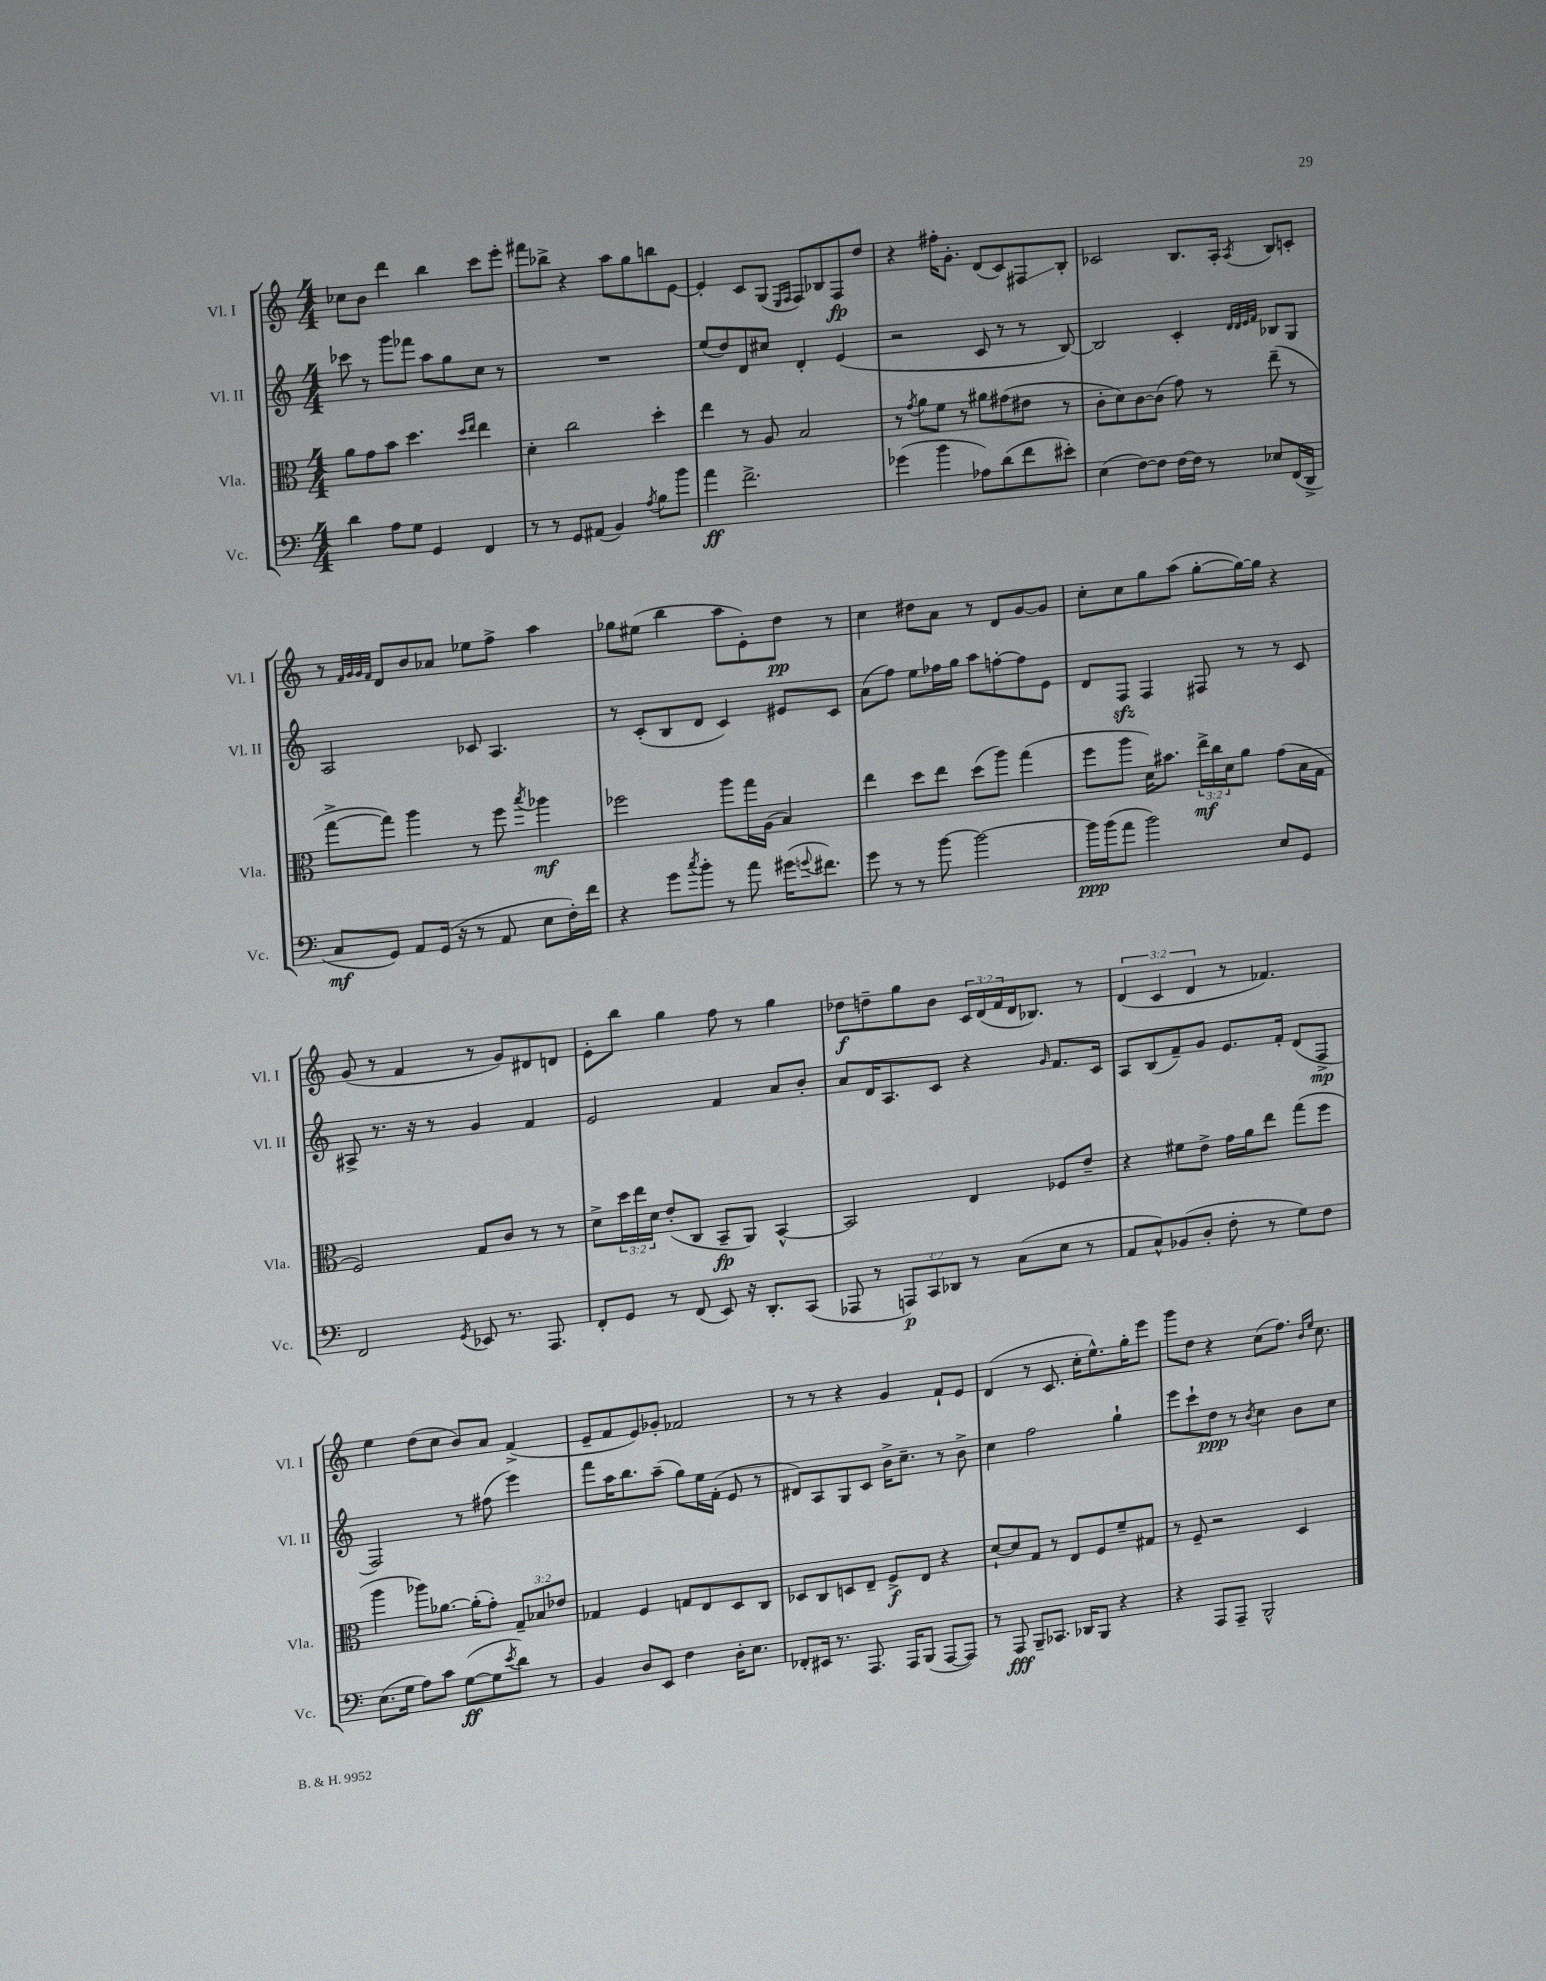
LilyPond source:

<<
\new StaffGroup <<
\new Staff = "s0" \with { instrumentName = "Vl. I" shortInstrumentName = "Vl. I" } {
    \clef treble \key c \major \numericTimeSignature \time 4/4 \override Staff.TupletNumber.text = #tuplet-number::calc-fraction-text
    ces''8 b'8 d'''4 b''4 c'''8 e'''8-. |
    fis'''8 bes''8-> r4 a''8 g''8 b''8 e'8~ |
    e'4-. c'8 g8( \grace { e16 f16 } f8) bes8 f8\fp d''8 |
    r4 fis''16-. g'8.-. d'8( c'8) fis8\glissando b8-. |
    ces'2 b8. a16-. \acciaccatura { a8 } b8 c'8-. |
    r8 \grace { f'32 g'32 g'32 f'32 } d'8 b'8 aes'8 ees''8 f''8-> a''4 |
    ges''8 eis''8( b''4 a''8 e'8-.) d''8\pp r8 |
    c''4 dis''8 a'8 r8 d'8 g'8~ g'8 |
    c''8-. c''8 g''8 a''8( g''8~-. g''16~) g''16 r4 |
    g'8( r8 f'4 r8 g'8) dis'8 d'8 |
    e'8-. b''8 g''4 f''8 r8 g''4 |
    des''8\f d''8-- g''8 b'8 \tuplet 3/2 { c'16 d'16( f'16 } d'16 bes8.) r8 |
    \tuplet 3/2 { d'4( c'4 d'4 } r8 fes'4.) |
    e''4 d''8( c''8 b'8) a'8 f'4->( |
    e'8-- f'8 e'8) ges'8-. fes'2 |
    r8 r8 r4 g'4 f'8-! e'8 |
    d'4( r8 c'8. c''16-. e''8.-^) g''16-. e'''8 |
    g'''8 d''8 r4 c''8( f''8.) \grace { b'16 e''16 } c''8. \bar "|." |
}
\new Staff = "s1" \with { instrumentName = "Vl. II" shortInstrumentName = "Vl. II" } {
    \clef treble \key c \major \numericTimeSignature \time 4/4
    ces'''8 r8 g'''8 fes'''8 a''8 g''8 c''8 r8 |
    R1 |
    e''8( d''8) d'8 cis''8 d'4-. e'4( |
    r2 c'8 r8 r8 b8~) |
    b2 c'4-. \grace { d'32 d'32 e'32 f'32 } bes8 g8 |
    a2 ces'8 a4. |
    r8 c'8-.( b8 d'8 c'4) eis'8 c'8 |
    a'8( f''8) e''8 fes''16 g''16 a''8 f''8~-. f''8 e'8 |
    d'8 f8\sfz f4 fis8 r8 r8 c'8 |
    ais8-> r8. r16 r8 g'4 f'4 |
    e'2 f'4 a'8 b'8-. |
    a'8 d'16 a8. c'8 r4 \grace { g'16 } f'8. c'16 |
    a8 b8( f'8--) g'8 e'8. f'16-. d'8( f8->\mp |
    f2) r8 fis''8( e'''4) |
    f'''8 a''16 b''8. a''8--( g''8) e''16 f'16-.( e'8 r8 |
    dis'8) a8 g8 c'8 b'16-> c''8.-- r8 b'8-> |
    c''4 f''2 g''4-! |
    e'''8 c'''8-! d''8\ppp r8 \acciaccatura { b'8 } c''4 b'8 c''8 \bar "|." |
}
\new Staff = "s2" \with { instrumentName = "Vla." shortInstrumentName = "Vla." } {
    \clef alto \key c \major \numericTimeSignature \time 4/4 \override Staff.TupletNumber.text = #tuplet-number::calc-fraction-text
    a'8 g'8 b'8 d''4. \grace { d''16 e''16 } e''4 |
    d'4-. c''2 d''4-. |
    e''4 r8 a8 b2 |
    r8 \acciaccatura { g'8 } a'8 f'8 r8 ais'8 gis'8( eis'8 r8 |
    c'8-. d'8) c'8~ c'8( g'8) r8 e''8--( r8 |
    g''8~-> g''8) a''4 r8 f''8 \acciaccatura { b''8 } aes''4\mf |
    fes''2 a''8 g''16 a16( b4) |
    e''4 d''8 e''8 d''8( a''8) g''4( |
    f''8 a''8 d'16) bis'8. \tuplet 3/2 { e''16->\mf c''16 d'16 } a'8 g'8( b16 g16 |
    f2) g8 c'8 r8 r8 |
    d'8-> \tuplet 3/2 { d''16 e''16 d'16 } e'8-.( c8 b,8--\fp a,8) b,4~-^ |
    b,2 e4 fes8 e'8-- |
    r4 fis'8 e'8-> g'16 a'16 e''8 g''8( f''8 |
    a''4 aes''8) aes'8.~ aes'16-.( g'8-.) \tuplet 3/2 { g8-- bes8 ees'8 } |
    ges4 f4 g8 e8 d8 c8 |
    des8 c8 d8 e8-- f8->\f e8 r4 |
    d'8~-! d'8 g8 r8 e8 f8 f'8-- gis8 |
    r8 f8-- r2 d4 \bar "|." |
}
\new Staff = "s3" \with { instrumentName = "Vc." shortInstrumentName = "Vc." } {
    \clef bass \key c \major \numericTimeSignature \time 4/4 \override Staff.TupletNumber.text = #tuplet-number::calc-fraction-text
    d'4 a8 g8 g,4 f,4 |
    r8 r8 g,8 ais,8( b,4) \acciaccatura { a8 } b8 b'8 |
    a'4\ff f'2.-> |
    ges'4( b'4 aes8) d'8( f'8 eis'8-.) |
    e4( f8~) f8 f16~ f16 r8 ees8 f,16( d,16-> |
    c8\mf g,8) a,8 g,16( r16 r8 a,8 e8 f16-.) f'16 |
    r4 g'8 \acciaccatura { c''8 } b'8-. r8 a'8 gis'16( \appoggiatura { g'8 } fis'8.) |
    g'8 r8 r8 b'8~ b'2~ |
    b'16\ppp b'16( a'8 b'2) e8 g,8 |
    f,2 \acciaccatura { g,8 } ees,8 r8. a,,8. |
    f,8-. g,8 r8 f,8( e,8) r16 d,8.-. c,8( |
    aes,,8 r8 \tuplet 3/2 { a,,8\p) c,8 des,8 } r8 c8( e8 r8 |
    a,8 c8-^) bes,8( d8-. f8-. r8 g8) f8 |
    e8.( g16 a8) c'8 g8~\ff( g8 \acciaccatura { e'8 } d'8) r8 |
    b,4 d8 e,8 f4 d16-. e8. |
    fes,8-. eis,16 r8. a,,8. a,,16 b,,8( a,,8~ a,,8) |
    r8 a,,8\fff b,,8-- ces,8. des,16 b,,8 r4 |
    r4 a,,8 a,,8-- b,,2-^ \bar "|." |
}
>>
>>
\layout { \context { \Score \remove "Bar_number_engraver" } }
